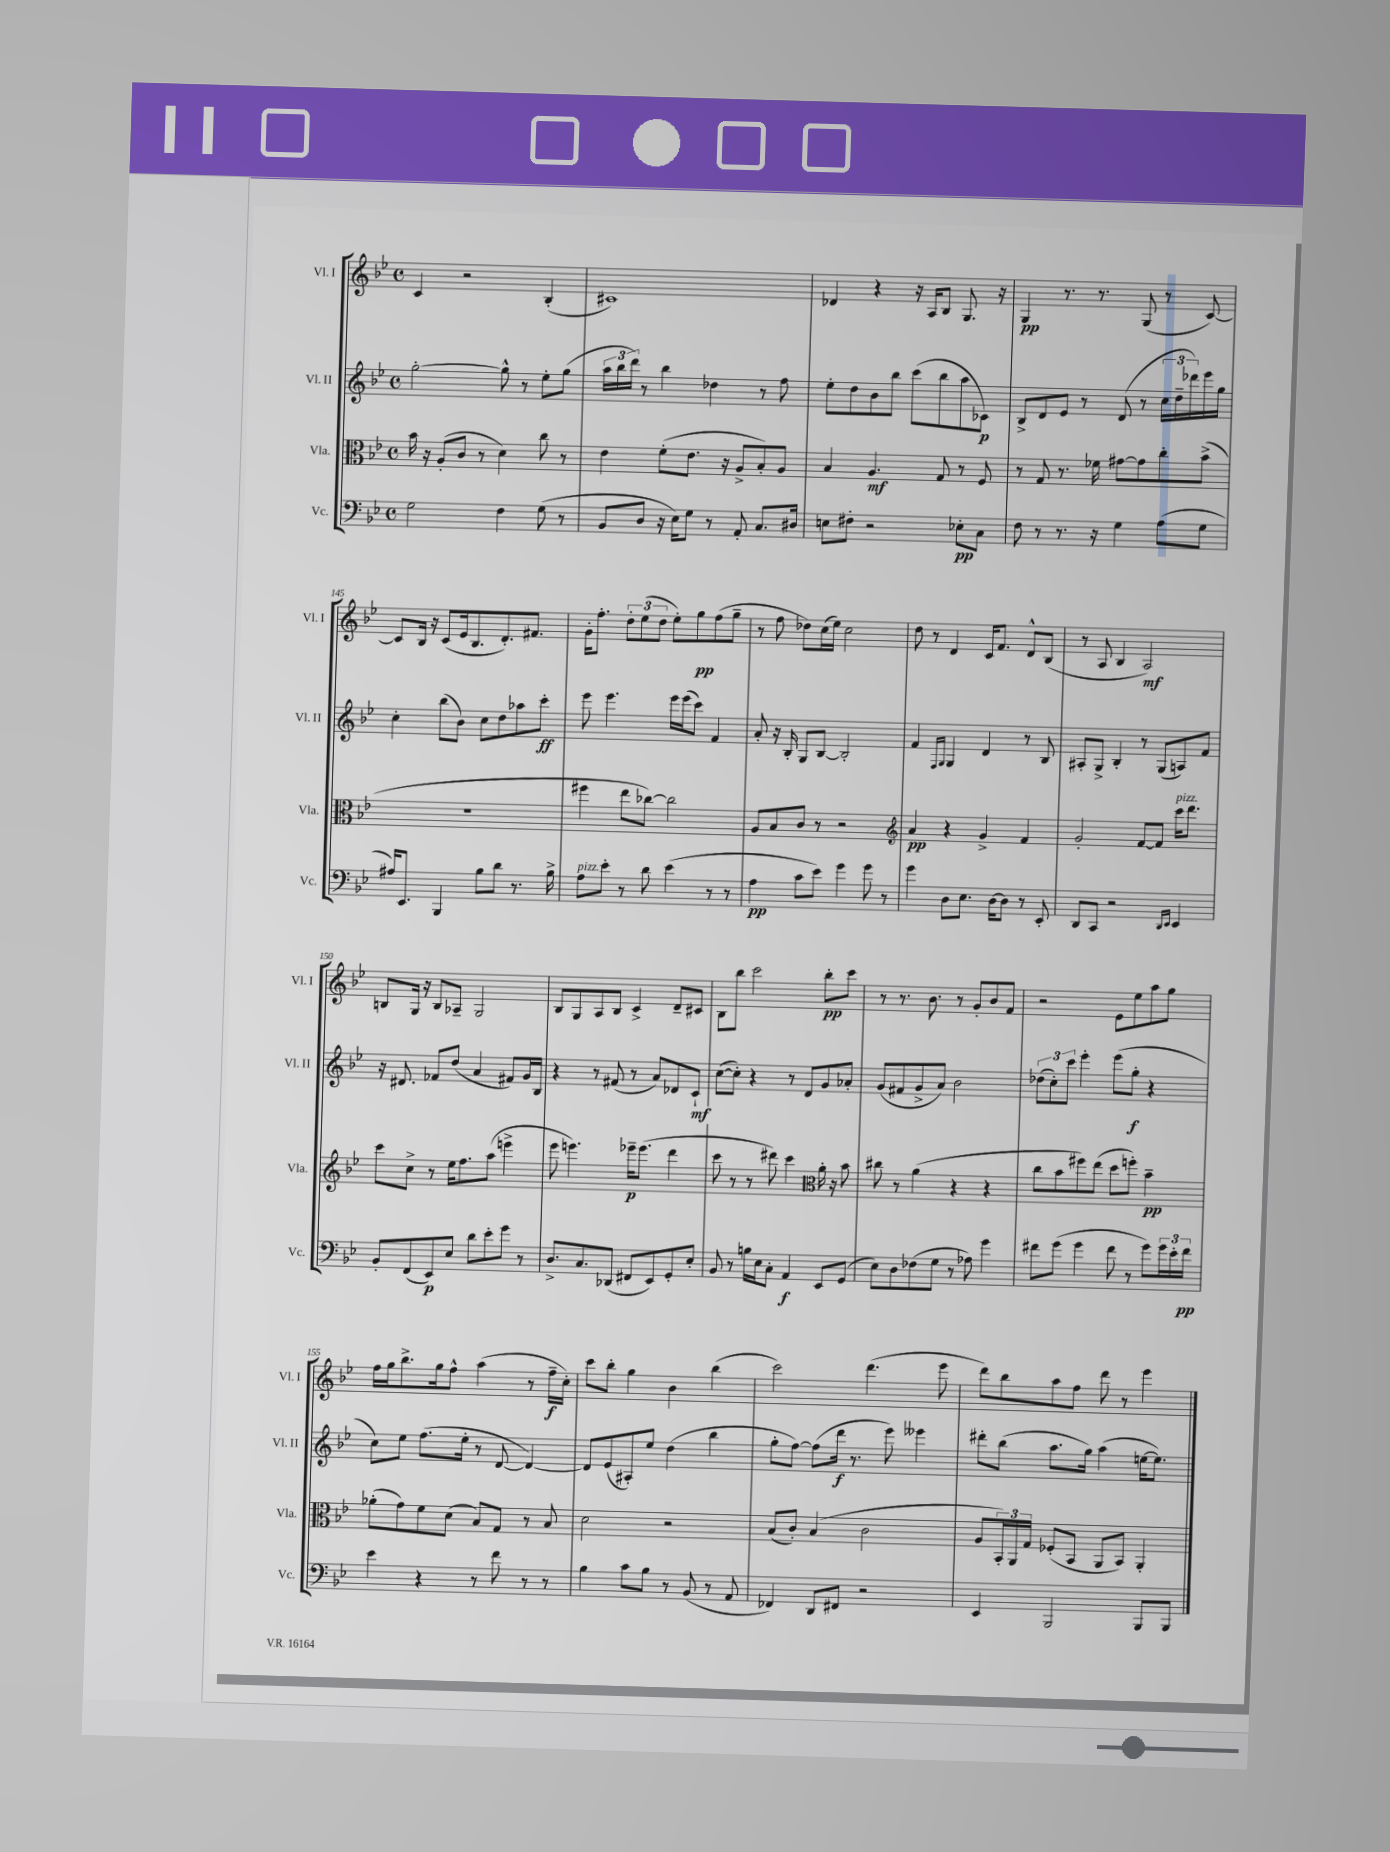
<<
\new StaffGroup <<
\new Staff = "s0" \with { instrumentName = "Vl. I" shortInstrumentName = "Vl. I" } {
    \clef treble \key bes \major \defaultTimeSignature \time 4/4
    c'4 r2 bes4-.( |
    cis'1) |
    des'4 r4 r16 a16 bes8 g8. r16 |
    g4\pp r8. r8. g8( r8 c'8~) |
    c'8 bes16 r16 c'8( ees'16 bes8. d'8.-.) fis'8. |
    g'16-. f''8.-. \tuplet 3/2 { d''8-. ees''8( d''8 } ees''8-.) g''8\pp f''8( g''8-- |
    r8 f''8 des''8) c''16( ees''16) c''2 |
    d''8 r8 d'4 c'16 f'8. d'8-^ bes8( |
    r8 a8 bes4 a2\mf) |
    b8 g16 r16 b8 aes8-- g2 |
    bes8 g8 a8 bes8 c'4-> d'8-- cis'8 |
    bes8 bes''8 c'''2 bes''8-.\pp c'''8 |
    r8 r8. bes'8. r8 g'8-. bes'8 f'8 |
    r2 ees'8 ees''8 a''8 g''8 |
    f''16 g''16 bes''8.-> g''16 f''8-^ a''4( r8 f''16--\f c''16-.) |
    c'''8 bes''8-. g''4 bes'4 bes''4( |
    c'''2) d'''4.( ees'''8 |
    d'''8) bes''8 a''8 f''8 d'''8 r8 ees'''4 \bar "|." |
}
\new Staff = "s1" \with { instrumentName = "Vl. II" shortInstrumentName = "Vl. II" } {
    \clef treble \key bes \major \defaultTimeSignature \time 4/4
    g''2~-. g''8-^ r8 ees''8-. g''8( |
    \tuplet 3/2 { a''16 bes''16 d'''16) } r8 bes''4 des''4 r8 f''8 |
    ees''8-. d''8 bes'8 bes''8 c'''8( bes''8 a''8 ces'8\p) |
    bes8-> d'8 ees'8 r8 d'8( r8 \tuplet 3/2 { c''16 d''16-- des'''16) } ees'''16 g''16 |
    c''4-. bes''8( bes'8) c''8 d''8 aes''8 c'''8-.\ff |
    ees'''8 ees'''4. ees'''16 ees'''16( c'''8) f'4 |
    a'8-. r16 bes16-. g8 bes8~ bes2-. |
    f'4 \grace { f16 g16 } g4 d'4 r8 bes8 |
    ais8-. g8-> bes4-. r8 g8( a8) f'8 |
    r16 dis'8. fes'8 d''8( a'4 fis'8) g'16 bes16 |
    r4 r8 fis'8( r8 a'8) des'8 c'8-!\mf |
    c''8~( c''8-.) r4 r8 d'8 g'8 aes'8-. |
    g'8( fis'8 g'8-> a'8) bes'2 |
    \tuplet 3/2 { des''8( c''8-.) c'''8 } ees'''4-. ees'''8( g''8-.\f r4 |
    c''8) ees''8 f''8.( ees''16-. r8 d'8~ d'4~) |
    d'8 ees'8( ais8-.) ees''8 d''4( bes''4 |
    g''8-. f''8~) f''8( d'''16\f r8. ees'''8) eeses'''4 |
    dis'''8-. bes''8( a''8. g''16) a''4( e''16~ e''8.) \bar "|." |
}
\new Staff = "s2" \with { instrumentName = "Vla." shortInstrumentName = "Vla." } {
    \clef alto \key bes \major \defaultTimeSignature \time 4/4
    bes'16 r16 a8-.( c'8 r8 d'4) c''8 r8 |
    ees'4 f'8-.( ees'8. r16 a8-> bes8-.) a8 |
    bes4 a4.\mf g8 r8 f8 |
    r8 g8 r8. fes'16 gis'8~ gis'8 c''8-. bes'8->( |
    R1 |
    fis''4 ees''8 ces''8~) ces''2 |
    a8 bes8 c'8 r8 r2 |
    \clef treble a'4\pp r4 g'4-> f'4 |
    g'2-. f'8~ f'8 c'''16^\markup { \italic "pizz." } d'''8. |
    c'''8 c''8-> r8 ees''16 f''8. a''8( e'''4-> |
    ees'''8 e'''4.) ees'''16--\p ees'''8.( d'''4 |
    c'''8 r8 r8 dis'''8) c'''4 \clef alto a'16-. r16 bes'8 |
    cis''8 r8 a'4( r4 r4 |
    c''8 bes'8 fis''8) ees''8( d''8 f''8-.) bes'4--\pp |
    aes'8-.( g'8) f'8 d'8( bes8) g8 r8 bes8 |
    d'2 r2 |
    bes8( c'8-.) bes4( c'2 |
    a8 \tuplet 3/2 { bes,16-.) a,16 g16 } fes8-.( bes,8 a,8 bes,8) a,4-. \bar "|." |
}
\new Staff = "s3" \with { instrumentName = "Vc." shortInstrumentName = "Vc." } {
    \clef bass \key bes \major \defaultTimeSignature \time 4/4
    g2 f4 g8( r8 |
    bes,8 d8 r16 ees16) g8 r8 a,8-. c8. dis16 |
    e8 fis8-. r2 ees8-.\pp c8 |
    f8 r8 r8. r16 g4 a8( g8 |
    ais16) ees,8. bes,,4 bes8 d'8 r8. bes16-> |
    a8^\markup { \italic "pizz." } ees'8-. r8 d'8 ees'4( r8 r8 |
    a4\pp c'8 ees'8) g'4 g'8 r8 |
    g'4 d8 ees8. d16~ d8 r8 ees,8-. |
    d,8 c,8 r2 \grace { d,16 ees,16 } ees,4 |
    bes,8-. f,8( ees,8\p) ees8 d'8 ees'8-. g'8 r8 |
    d8.-> c8. des,8( fis,8 ees,8) g,8-. ees8-. |
    bes,8 r8 b16 ees16 c8-. a,4\f ees,8 g,8( |
    ees8) d8 fes8( g8 r8 aes8) g'4 |
    fis'8 g'8( g'4 fis'8 r8 g'8) \tuplet 3/2 { g'16 ees'16-. fis'16\pp } |
    ees'4 r4 r8 f'8 r8 r8 |
    bes4 c'8 bes8 r8 bes,8( r8 a,8 |
    fes,4) d,8 fis,8 r2 |
    ees,4 bes,,2 bes,,8 bes,,8 \bar "|." |
}
>>
>>
\layout { \context { \Score currentBarNumber = #141 \override BarNumber.break-visibility = ##(#f #t #t) barNumberVisibility = #(every-nth-bar-number-visible 5) } }
